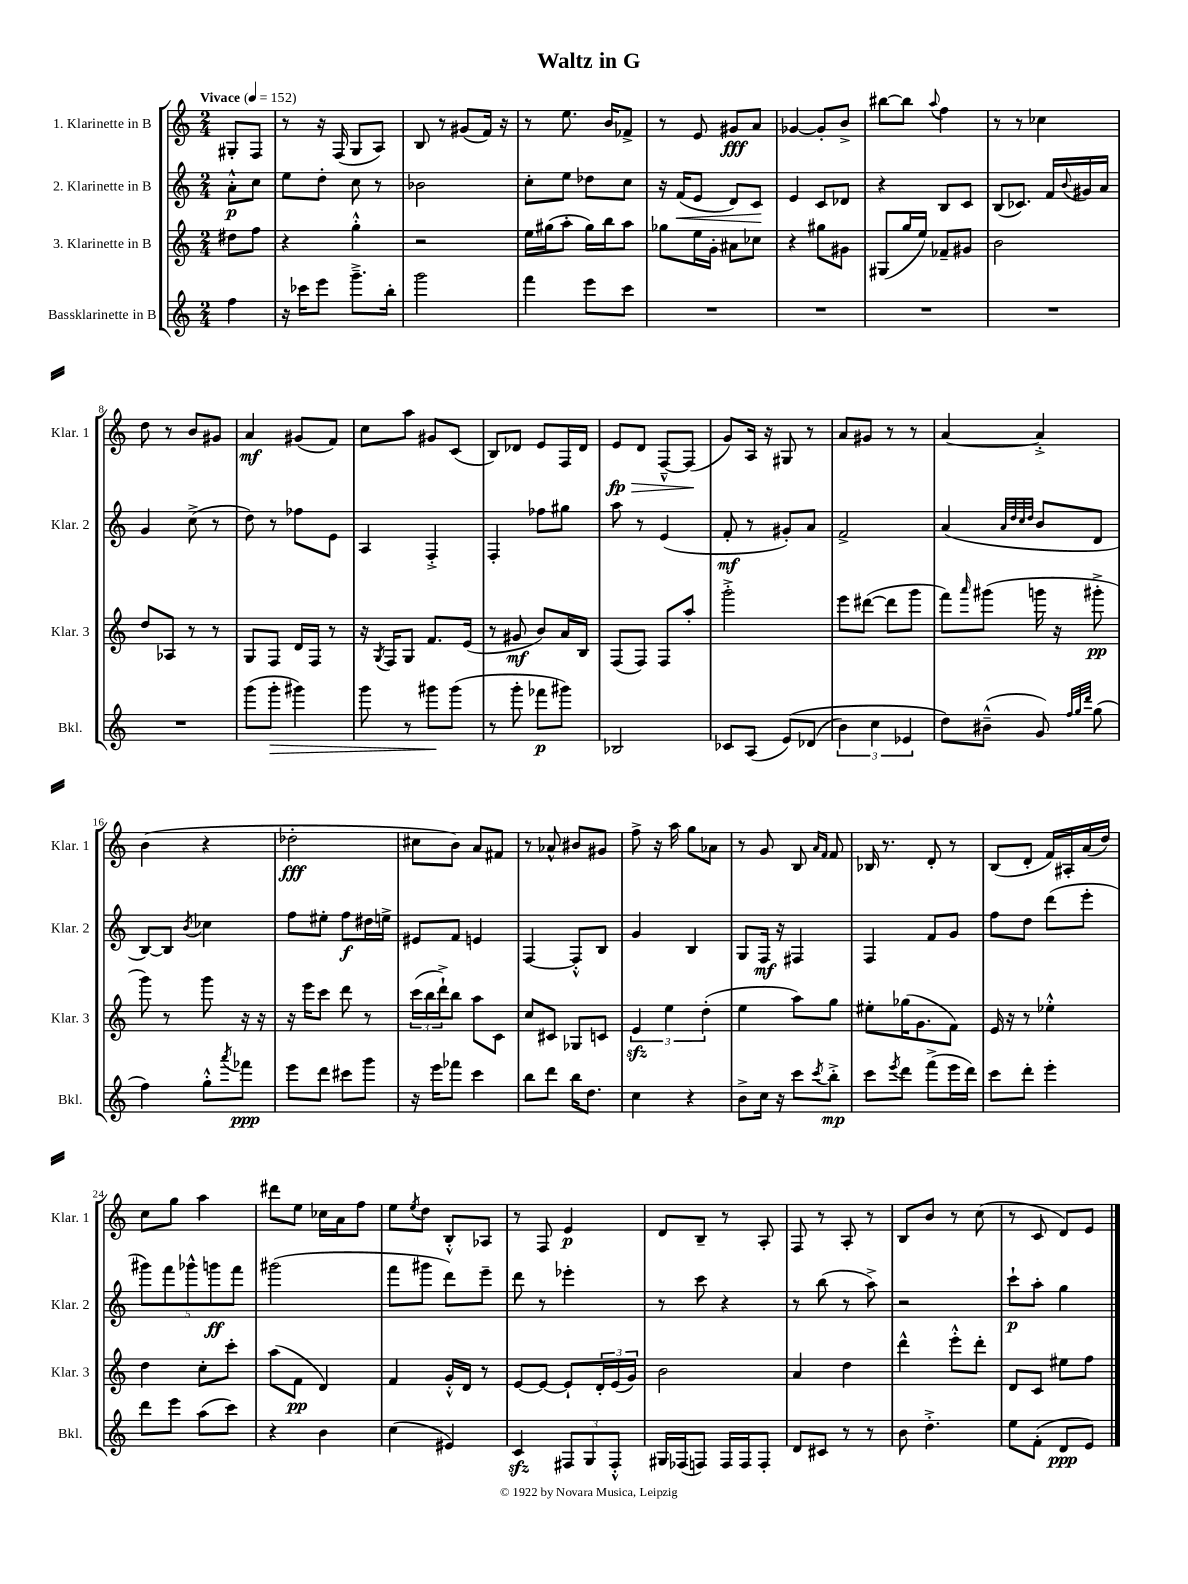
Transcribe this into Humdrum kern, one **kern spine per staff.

**kern	**kern	**kern	**kern
*staff4	*staff3	*staff2	*staff1
*clefG2	*clefG2	*clefG2	*clefG2
*k[]	*k[]	*k[]	*k[]
*M2/4	*M2/4	*M2/4	*M2/4
*MM152	*MM152	*MM152	*MM152
4ff	8dd#	8a'^^	8G#'
.	8ff	8cc	8F
=	=	=	=
16r	4r	8ee	8r
16ccc-	.	.	.
8eee	.	8dd'	16r
.	.	.	(16F
8.ggg~^	4gg'^^	8cc	8G
.	.	8r	8A)
16bb'	.	.	.
=	=	=	=
2ggg	2r	2b-	8B
.	.	.	8r
.	.	.	(8g#
.	.	.	16f)
.	.	.	16r
=	=	=	=
4fff	16ee	8cc'	8r
.	(16gg#	.	.
.	8aa'	8ee	8.ee
8eee	16gg#)	8dd-	.
.	16bb	.	16b
8ccc	8aa	8cc	8f-^
=	=	=	=
2r	8gg-	16r	8r
.	.	(16f	.
.	16ee	8e	8e
.	16g'	.	.
.	8a#	8d)	8g#
.	8cc-	8c	8a
=	=	=	=
2r	4r	4e	[4g-
.	8gg#	8c	8g-']
.	8g#	8d-	8b^
=	=	=	=
2r	(8G#	4r	[8bb#
.	16gg	.	8bb#]
.	16ee)	.	.
.	.	.	8qqaa
.	8f-~	8B	4ff
.	8g#	8c	.
=	=	=	=
2r	2b	(8B	8r
.	.	8.c-)	8r
.	.	.	4cc-
.	.	16f	.
.	.	8qqb	.
.	.	16g#	.
.	.	16a	.
=	=	=	=
2r	8dd	4g	8dd
.	8A-	.	8r
.	8r	(8cc^	8b
.	8r	8r	8g#
=	=	=	=
(8ggg	8G	8dd)	4a
8ggg'	8F	8r	.
4ggg#)	16d	8ff-	(8g#
.	16F	.	.
.	8r	8e	8f)
=	=	=	=
8ggg	16r	4A	8cc
.	8qG	.	.
.	16F	.	.
8r	8G	.	8aa
8ggg#	8.f	4F'^	8g#
(8ggg#	.	.	(8c
.	(16e	.	.
=	=	=	=
8r	8r	4F'	8B)
8ggg'	8g#	.	8d-
8fff-	8b)	8ff-	8e
8ggg#)	16a	8gg#	16F
.	16B	.	16d-
=	=	=	=
2B-	(8F	8aa	8e
.	8F)	8r	8d
.	8F	(4e	[8F~^^
.	8aa'	.	(8F]
=	=	=	=
8c-	2ggg'^	8f'	8g)
(8A	.	8r	16A
.	.	.	16r
&(8e)	.	8g#')	8G#
(8d-	.	8a	8r
=	=	=	=
6b)	8eee	2f^	8a
.	([8ddd#	.	8g#
6cc	.	.	.
.	8ddd#]	.	8r
6e-	.	.	.
.	8ggg	.	8r
=	=	=	=
8dd&)	8fff)	(4a	[4a
.	16qqaaa	.	.
(8b#~^^	(8ggg#	.	.
.	.	32qqa	.
.	.	32qqdd	.
.	.	32qqcc	.
.	.	32qqdd	.
8g)	16ggg	8b	4a'^]
.	16r	.	.
32qqff	.	.	.
32qqgg	.	.	.
32qqddd	.	.	.
(8gg	8ggg#'^	8d	.
=	=	=	=
4ff)	8ggg)	[8B)	(4b
.	8r	8B]	.
.	.	8qb	.
8gg'^^	8ggg	4cc-	4r
8qaaa	.	.	.
8fff-	16r	.	.
.	16r	.	.
=	=	=	=
8eee	16r	8ff	2dd-'
.	16eee	.	.
8ddd	8ccc	8ee#'	.
8ccc#	8ddd	8ff	.
8ggg	8r	16dd#	.
.	.	16ee^	.
=	=	=	=
16r	(24ccc	8e#	8cc#
.	24bb	.	.
16eee	.	.	.
.	24ddd`^)	.	.
8fff-	8bb	8f	8b)
4ccc	8aa	4e	8a
.	8c	.	8f#
=	=	=	=
8bb	8cc	[4F	8r
8ddd	8c#	.	8a-^^
16bb	8G-	8F'^^]	8b#
8.dd	.	.	.
.	8c	8B	8g#
=	=	=	=
4cc	6e	4g	8ff^
.	.	.	16r
.	6ee	.	.
.	.	.	16aa
4r	.	4B	8gg
.	(6dd'	.	.
.	.	.	8a-
=	=	=	=
8b^	4ee	8G	8r
16cc	.	16F	8g
16r	.	16r	.
8ccc	8aa)	4F#	8B
.	.	.	16qqa
8qccc	.	.	16qqf
8bb'^	8gg	.	8f
=	=	=	=
8ccc	8ee#'	4F	16B-
.	.	.	8.r
8qeee	.	.	.
8ddd	(16gg-	.	.
.	8.g	.	.
(8fff^	.	8f	8d'
16eee	8f)	8g	8r
16ddd)	.	.	.
=	=	=	=
8ccc	16e	8ff	(8B
.	16r	.	.
8ddd'	8r	8dd	8d'
4eee'	4ee-'^^	(8ddd	16f)
.	.	.	16A#'
.	.	8eee'	(16a
.	.	.	16dd)
=	=	=	=
8ddd	4dd	10ggg#)	8cc
.	.	10fff	.
8eee	.	.	8gg
.	.	10ggg-^^	.
(8aa	8cc'	.	4aa
.	.	10ggg	.
8ccc)	8ccc'	.	.
.	.	10fff	.
=	=	=	=
4r	(8aa	(2ggg#	8ddd#
.	8f	.	8ee
4b	4d)	.	16cc-
.	.	.	16a
.	.	.	8ff
=	=	=	=
(4cc	4f	8fff	8ee
.	.	.	8qee
.	.	8ggg#	8dd
4e#)	16g'^^	8ddd)	8B'^^
.	16d	.	.
.	8r	8eee~	8A-
=	=	=	=
4c	[8e	8ddd	8r
.	8e_	8r	8F
12F#	8e`]	4eee-'	4e
12G	.	.	.
.	24d'	.	.
12F#'^^	(24e	.	.
.	24g)	.	.
=	=	=	=
16G#	2b	8r	8d
(16F-	.	.	.
8F)	.	8ccc	8B~
16F	.	4r	8r
16F	.	.	.
8F'	.	.	8A'
=	=	=	=
8d	4a	8r	8F
8c#	.	(8bb	8r
8r	4dd	8r	8A'
8r	.	8aa^)	8r
=	=	=	=
8b	4ddd^^	2r	8B
4.dd'^	.	.	8b
.	8eee'^^	.	8r
.	8ddd'	.	(8cc
=	=	=	=
8ee	8d	8ccc`	8r
(8f'	8c	8aa'	8c
8d	8ee#	4gg	8d)
8e)	8ff	.	8e
==	==	==	==
*-	*-	*-	*-
